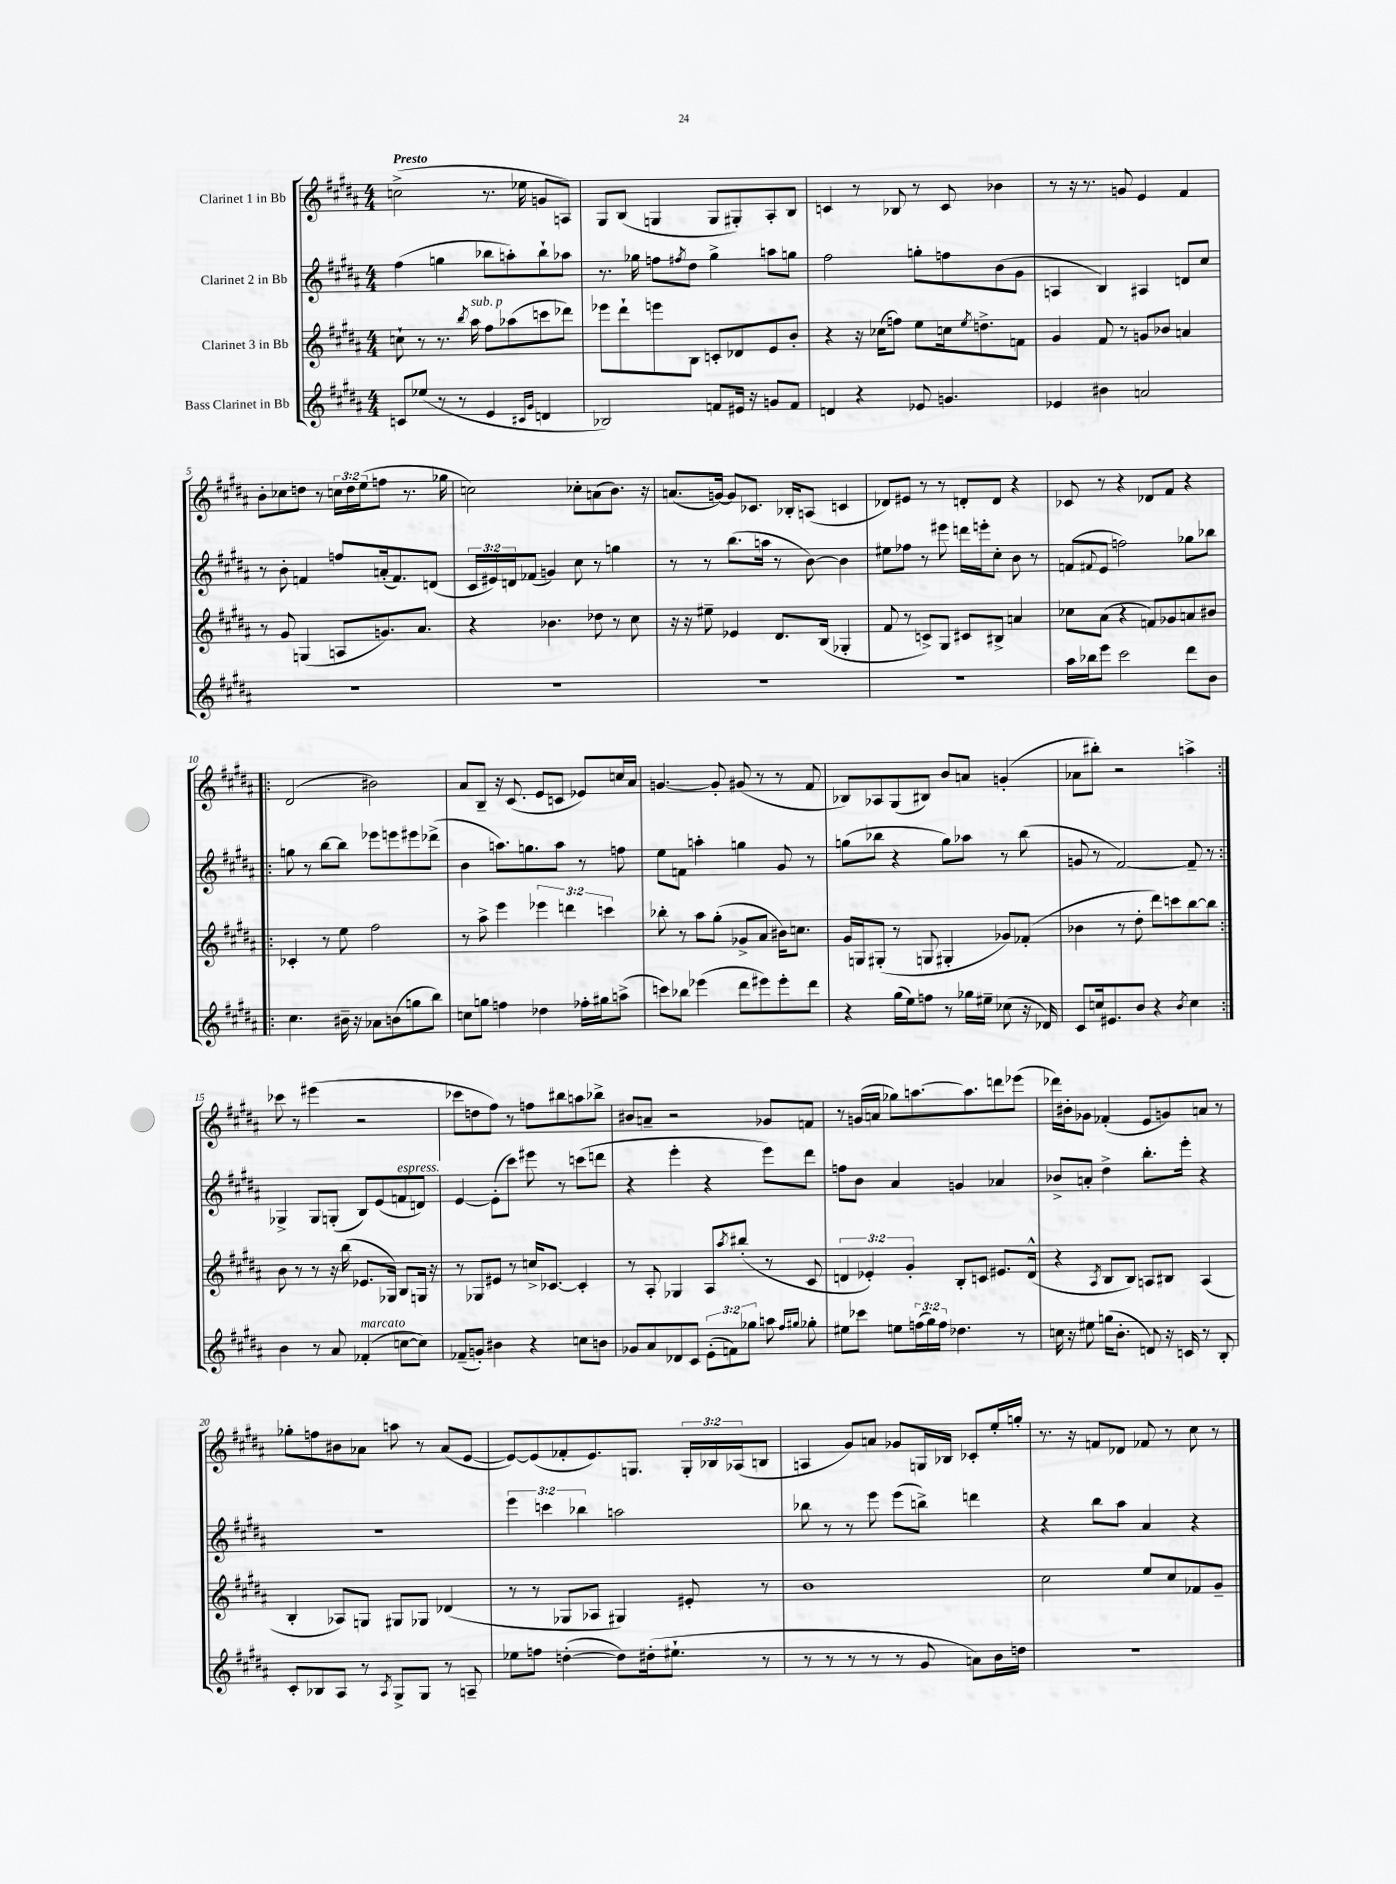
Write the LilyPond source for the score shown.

<<
\new StaffGroup <<
\new Staff = "s0" \with { instrumentName = "Clarinet 1 in Bb" } {
    \clef treble \key b \major \numericTimeSignature \time 4/4 \override Staff.TupletNumber.text = #tuplet-number::calc-fraction-text \tempo "Presto"
    c''2->( r8. ees''16 g'8 a8) |
    gis8 b8( g4 g8 gis8-.) ais8-. b8 |
    c'4 r8 bes8 r8 c'8 bes'4 |
    r8 r16 r8. g'8 e'4 fis'4 |
    b'8-. ces''8 d''8 r8 \tuplet 3/2 { c''16 d''16 e''16( } f''8 r8. ges''16 |
    c''2) ces''8-. a'8( b'8.) r16 |
    a'8.( g'16~) g'8 ces'8. bes16-. a8( c'4 |
    des'8) eis'8 r8 r8 d'8-. d'8 r4 |
    ces'8 r8 r4 des'8 fis'8 r4 |
    \repeat volta 2 { dis'2( bis'2) |
    ais'8 b8-- r16 cis'8.( e'8 c'8 ees'8) c''16 ais'16 |
    g'4.~ g'8-. gis'8( r8 r8 fis'8 |
    bes8) aes8 gis8( bis8) b'8 a'8 g'4-.( |
    aes'8 bis''8-.) r2 a''4-> | }
    ces'''8 r8 eis'''4( r2 |
    ces'''8 d''8 fis''8) r8 f''8 bis''8 a''8 bes''8-> |
    bis'8 a'8-- r2 ges'8 f'8 |
    r8 g'16( a'16 ges''8) a''8.~ a''8. d'''8 ees'''8( |
    des'''16) bis'16-. ges'8 fes'4-.( e'8 g'8) a'8 r8 |
    ges''8-. f''8 bis'8 aes'8 a''8 r8 aes'8( e'8~ |
    e'8~) e'8( fes'8-. e'8.) g8. \tuplet 3/2 { g16-. bes16 aes16( } b8 |
    a4 gis'8) a'8 ges'8 g16 bes16 ces'8-. e''16-. g''16-. |
    r8. r16 f'8 des'8 fes'8 r8 cis''8 r8 \bar "|." |
}
\new Staff = "s1" \with { instrumentName = "Clarinet 2 in Bb" } {
    \clef treble \key b \major \numericTimeSignature \time 4/4 \override Staff.TupletNumber.text = #tuplet-number::calc-fraction-text
    fis''4( g''4 bes''8 a''8-.) bes''8-! aes''8 |
    r8. ges''16 f''8 \acciaccatura { fis''8 } dis''8 ges''4-> a''8 g''8 |
    fis''2 g''8-. f''8 b'8( gis'8 |
    a4 b4) ais4 d'8 cis''8 |
    r8 b'8-. f'4 f''8 a'16-.( f'8.) d'8( |
    \tuplet 3/2 { cis'16 eis'16) d'16 } fes'8( g'4) cis''8 r8 g''4 |
    r8 r8 b''8.( a''16 r8 b'8~) b'4 |
    eis''8 fes''8 r8 eis'''8 d'''16 e'''16-. cis''8-. b'8 r8 |
    f'8( \appoggiatura { fis'8 } e'8 f''2) ges''8 bes''8 |
    \repeat volta 2 { g''8 r8 b''8~ b''8 ees'''8 e'''8 eis'''8 des'''8->( |
    b'4 a''8.) g''8. a''8 r8 f''8 |
    e''8 f'8 a''4-. g''4 gis'8 r8 |
    g''8( bes''8 r4 g''8) aes''8 r8 bes''8( |
    g'8 r8 fis'2~) fis'8-- r8 | }
    ges4-> ges8 g8-.( b8) e'8( f'8^\markup { \italic "espress." } d'8) |
    e'4~ e'8-.( cis'''8) eis'''8 r8 c'''8( d'''8 |
    r4 e'''4-. r4 e'''8) dis'''8 |
    f''8 b'8 ais'4 g'4 aes'4 |
    bes'8-> a'8-. dis''4-> b''8.-. e'''16-. r4 |
    R1 |
    \tuplet 3/2 { e'''4 c'''4 bes''4 } a''2 |
    bes''8 r8 r8 e'''8 e'''8( b''8->) d'''4 |
    r4 b''8 ais''8 ais'4 r4 \bar "|." |
}
\new Staff = "s2" \with { instrumentName = "Clarinet 3 in Bb" } {
    \clef treble \key b \major \numericTimeSignature \time 4/4 \override Staff.TupletNumber.text = #tuplet-number::calc-fraction-text
    c''8-! r8 r8. \acciaccatura { b''8 } ais''16^\markup { \italic "sub. p" } fis''8 aes''8( c'''8 des'''8) |
    ees'''8 dis'''8-! e'''8 b8 c'8-. des'8 e'8 b'8-. |
    r4 r16 ces''16( f''8) e''8 c''16 \acciaccatura { e''8 } d''8.-> f'8 |
    gis'4 fis'8 r8 g'8 bes'8 a'4 |
    r8 gis'8 g4( a8 g'8.) ais'8. |
    r4 bes'4. des''8 r8 cis''8 |
    r16 r16 eis''8-- ees'4 dis'8. b16( ges4-. |
    fis'8 r8 c'8->) gis8 cis'8 bis8-> a'4 |
    ces''8 ais'8( r4 f'8) ges'8 a'8 bis'8 |
    \repeat volta 2 { ces'4-. r8 e''8 fis''2 |
    r8 ais''8-> e'''4 \tuplet 3/2 { ees'''4 d'''4 c'''4 } |
    bes''8-. r8 ais''8 gis''8-.( ges'8-> ais'8 bis'16) c''8. |
    gis'16 g16 gis8-.( r8 g8 gis4-. ges'8) fes'8-.( |
    bes'4 r8 dis''8-. dis'''8) c'''8 b''8~ b''8 | }
    b'8 r8 r8 r16 b''16( ees'8. ges16) b8 g16 r16 |
    r8 ges8 eis'8 r8 c''16-> ces'8.~ ces'4-. |
    r8 ais8-. ges4 ais8 \acciaccatura { ais''8 } bis''8-.( r8 cis'8 |
    \tuplet 3/2 { d'4 ees'4-.) gis'4-. } b8-. c'8 eis'8. d'16-^( |
    r4 \acciaccatura { ais8 } b8 b8) a8 bis8 a4( |
    b4-. aes8) g8 gis8 ges8 des'4( |
    r8 r8 ges8 aes8 gis4) eis'8-. r8 |
    b'1 |
    cis''2 e''8 cis''8 fes'8 gis'8-- \bar "|." |
}
\new Staff = "s3" \with { instrumentName = "Bass Clarinet in Bb" } {
    \clef treble \key b \major \numericTimeSignature \time 4/4 \override Staff.TupletNumber.text = #tuplet-number::calc-fraction-text
    c'8 ees''8( r8 r8 e'4 \grace { cis'16 gis'16 } d'4 |
    bes2) f'8 eis'16 r16 g'8 f'8 |
    d'4 r4 ees'8 g'4. |
    ees'4 bis'4 a'2 |
    R1 |
    R1 |
    R1 |
    R1 |
    ais''16 bes''16 e'''8 cis'''2 dis'''8 b'8 |
    \repeat volta 2 { cis''4. bis'16-- r16 aes'8 b'8( g''8 b''8) |
    c''8 g''8 f''4 des''4 fes''16-. gis''16 a''8->( |
    c'''8) bes''8 ees'''4( dis'''8 eis'''8) eis'''8-. dis'''8 |
    r4 gis''16( e''16) f''8 r8 ges''16 eis''16-- ces''8( r16 des'16) |
    cis'8 c''16 eis'8. b'8 r4 \acciaccatura { b'8 } c''4 | }
    b'4 r8 ais'8 fes'4-.^\markup { \italic "marcato" }( c''8~ c''8) |
    fes'8--( g'8-.) bis'4 r4 c''8 b'8 |
    ges'8 ais'8 des'8 cis'8 \tuplet 3/2 { e'8-.( f'8) ges''8 } a''8 \grace { fis''16 gis''16 } ges''8-. |
    eis''8 ces'''8 e''8 \tuplet 3/2 { f''16( gis''16) f''16 } des''4. r8 |
    c''16 r16 eis''8 g''16( b'8.-. d'8) r16 c'16 r8 b8-. |
    cis'8-. bes8 ais8 r8 \acciaccatura { ais8 } gis8-> gis8 r8 a8-- |
    ees''8 f''8 d''4~-.( d''8) dis''16-.( eis''8.-! r8 |
    r8 r8 r8 r8 r8 gis'8 a'8) b'16 d''16 |
    R1 \bar "|." |
}
>>
>>
